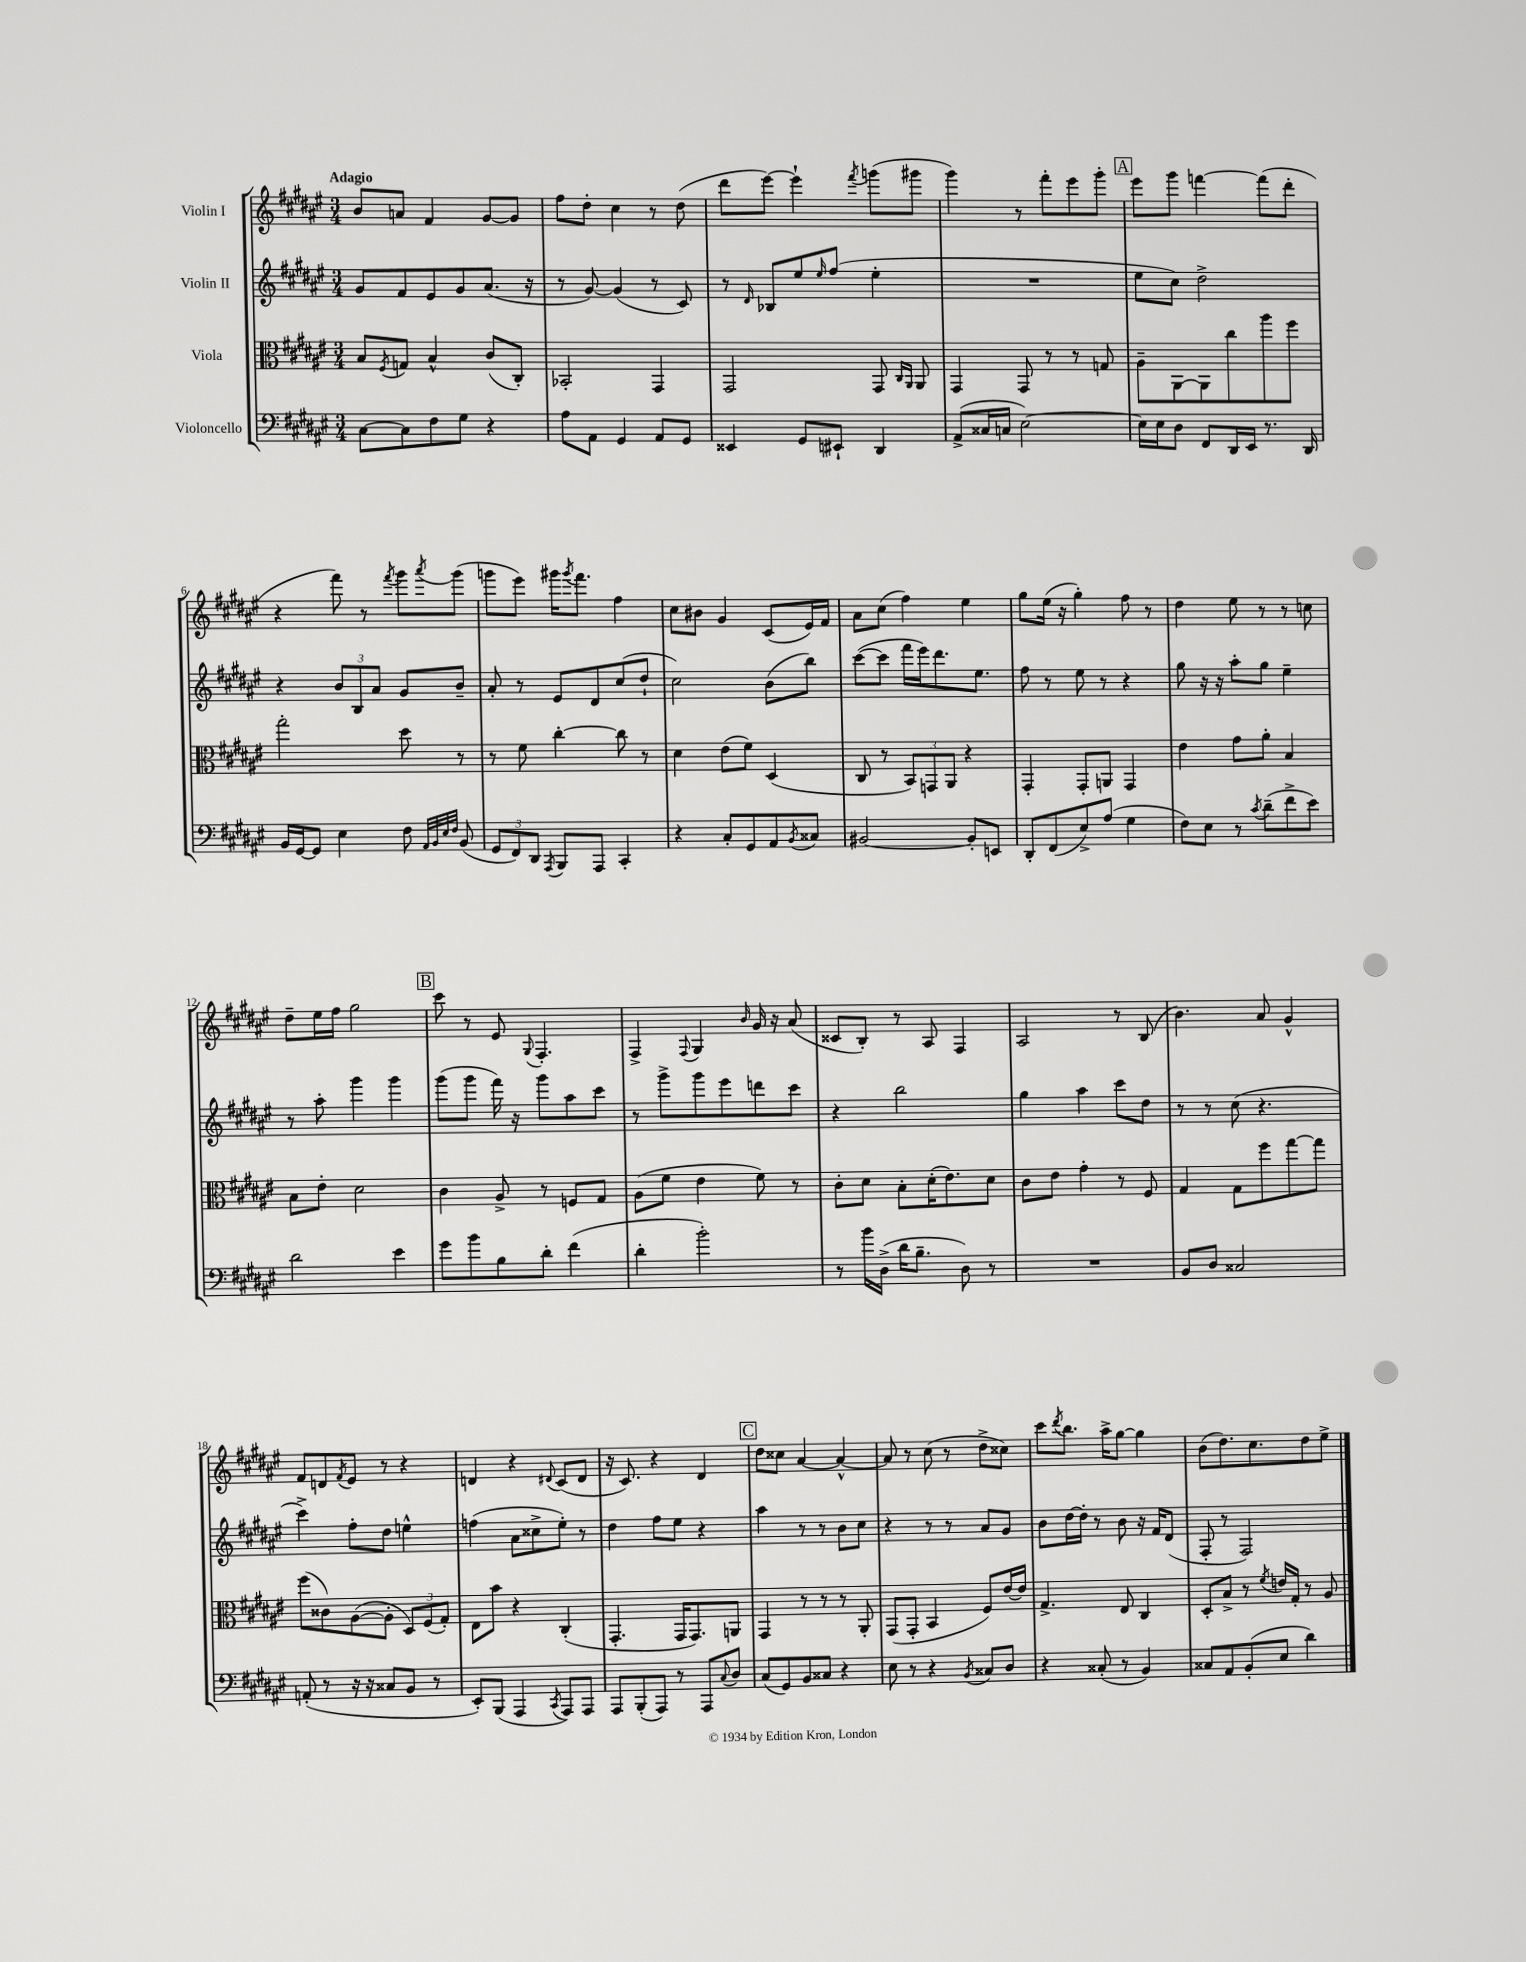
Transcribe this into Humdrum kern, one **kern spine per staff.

**kern	**kern	**kern	**kern
*part4	*part3	*part2	*part1
*staff4	*staff3	*staff2	*staff1
*I"Violoncello	*I"Viola	*I"Violin II	*I"Violin I
*clefF4	*clefC3	*clefG2	*clefG2
*k[f#c#g#d#a#e#]	*k[f#c#g#d#a#e#]	*k[f#c#g#d#a#e#]	*k[f#c#g#d#a#e#]
*M3/4	*M3/4	*M3/4	*M3/4
=1	=1	=1	=1
!	!	!	!LO:TX:a:B:t=Adagio
[8C#\L	8B/L	8g#/L	8b/L
.	8qF#/	.	.
8C#\]	8Gn/J	8f#/	8an/J
8F#\	4B^^/	8e#/	4f#/
8G#\J	.	8g#/	.
4r	(8c#/L	(8.a#/J	[8g#/L
.	8C#'/J)	.	8g#/J]
.	.	16r	.
=2	=2	=2	=2
8A#\L	2BB-X'/	8r	8ff#\L
8AA#\J	.	[8g#/)	8dd#'\J
4GG#/	.	(4g#/]	4cc#\
8AA#/L	4GG#/	8r	8r
8GG#/J	.	8c#/)	(8dd#\
=3	=3	=3	=3
4EE##X/	2GG#/	8r	8ddd#\L
.	.	16qqd#/	.
.	.	8B-X/L	[8eee#\J)
8GG#/L	.	8ee#/	4eee#`\]
.	.	16qqee#/	.
8EE#X`/J	.	(8ff#/J	.
.	.	.	8qfff#/
4DD#/	8GG#/	4ee#'\	(8gggn\L
.	16qqC#/LL	.	.
.	16qqAA#/JJ	.	.
.	8AA#/	.	8ggg#X\J
=4	=4	=4	=4
(8AA#^/L	4GG#/	2.r	4ggg#\)
16C##X/L	.	.	.
16Cn/JJ	.	.	.
[2E#\)	8GG#/	.	8r
.	8r	.	8fff#'\L
.	8r	.	8eee#\
.	8Gn/	.	8ggg#'\J
!!LO:REH:place=s1:t=A
=5	=5	=5	=5
16E#\LL]	8A#~\L	8ee#\L	8eee#\L
16E#\J	.	.	.
8D#\J	[8AA#\	8cc#\J)	8ggg#\J
8FF#/L	8AA#\]	2dd#^\	[4fffn\
16DD#/L	8cc#\	.	.
16EE#/JJ	.	.	.
8.r	8aa#\	.	(8fff\L]
.	8ff#\J	.	8ddd#'\J
16DD#/	.	.	.
!!LO:LB:g=z
=6	=6	=6	=6
16BB/LL	2gg#'\	4r	4r
[16GG#/J	.	.	.
8GG#/J]	.	.	.
4E#\	.	12b/L	8fff#\)
.	.	12B/	.
.	.	.	8r
.	.	12a#/J	.
.	.	.	8qfff#/
8F#\	8dd#\	8g#/L	8ggg#\L
32qqAA#/LLL	.	.	.
32qqBB/	.	.	.
32qqE#/	.	.	.
32qqF#/JJJ	.	.	8qaaa#/
(8BB/	8r	8b~/J	(8ggg#\J
=7	=7	=7	=7
12GG#/L	8r	8a#'/	8gggn\L
12FF#/)	.	.	.
.	8f#\	8r	8eee#\J)
12DD#/J	.	.	.
8qAAA#/	.	.	.
8BBB/L	[4cc#'\	8e#/L	16ggg#X\KL
.	.	.	8qggg#/
.	.	.	8.fff#\J
8AAA#/J	.	8d#/	.
4CC#'/	8cc#\]	(8cc#/	4ff#\
.	8r	8dd#`/J	.
=8	=8	=8	=8
4r	4d#\	2cc#\)	8cc#\L
.	.	.	8b#X\J
8C#'/L	(8e#\L	.	4g#/
8GG#/	8f#\J)	.	.
8AA#/	(4D#/	(8b\L	(8c#/L
8qBB/	.	.	.
8C##X/J	.	8bb\J)	16e#/L)
.	.	.	16f#/JJ
=9	=9	=9	=9
[2BB#X/	8C#/	([8ccc#\L	8a#\L
.	8r	8ccc#\J]	(8cc#\J
.	12BB/L)	16fff#\LL	4ff#\)
.	.	16eee#\J)	.
.	12GGn/	.	.
.	.	8.ddd#\	.
.	12AA#/J	.	.
8BB#'/L]	4r	.	4ee#\
.	.	8.ee#\J	.
8EEn/J	.	.	.
=10	=10	=10	=10
8DD#'/L	4GG#'/	8ff#\	8gg#\L
(8FF#/	.	8r	(16ee#\Jk
.	.	.	16r
8E#^/)	8GG#'/L	8ee#\	4gg#'\)
(8A#/J	8AAn/J	8r	.
4G#\	4GG#/	4r	8ff#\
.	.	.	8r
=11	=11	=11	=11
8F#\L)	4e#\	8gg#\	4dd#\
8E#\J	.	16r	.
.	.	16r	.
8r	8g#\L	8aa#'\L	8ee#\
8qc#/	.	.	.
(8d#~\L	8a#'\J	8gg#\J	8r
8f#^\	4B/	4ee#~\	8r
8e#\J)	.	.	8ccn\
!!LO:LB:g=z
=12	=12	=12	=12
2d#\	8B\L	8r	8dd#~\L
.	8e#'\J	8aa#'\	16ee#\L
.	.	.	16ff#\JJ
.	2d#\	4ggg#\	2gg#\
4e#\	.	4ggg#\	.
!!LO:REH:place=s1:t=B
=13	=13	=13	=13
8g#\L	4c#\	(8ggg#\L	8ccc#\
8b\	.	8ggg#\J	8r
8B\	8A#^/	16fff#\)	8e#/
.	.	16r	.
.	.	.	8qqG#/
8d#'\J	8r	8ggg#\L	4.F#'/
(4f#\	8Fn/L	8aa#\	.
.	8G#/J	8ccc#\J	.
=14	=14	=14	=14
4d#'\	(8A#\L	8r	4F#^/
.	8f#\J	8ggg#^\L	.
.	.	.	8qqF#/
2b'\)	4e#\	8ggg#\	4G#/
.	.	8eee#\	.
.	.	.	16qqb/
.	8f#\)	8dddn\	16g#/
.	.	.	16r
.	8r	8ccc#\J	(8a#/
=15	=15	=15	=15
8r	8c#'\L	4r	8c##X/L
16b\LL	8d#\J	.	8B'/J)
(16D#^\JJ	.	.	.
16d#\KL	8B'\L	2bb\	8r
8.B~\J	.	.	.
.	(16d#'\K	.	8A#/
.	8.e#\)	.	.
8D#\)	.	.	4F#/
8r	8d#\J	.	.
=16	=16	=16	=16
2.r	8c#\L	4gg#\	2A#/
.	8e#\J	.	.
.	4g#'\	4aa#\	.
.	8r	8ccc#\L	8r
.	8F#/	8dd#\J	(8B/
=17	=17	=17	=17
8BB/L	4G#/	8r	4.b\)
8D#/J	.	8r	.
2C##X/	8G#\L	(8cc#\	.
.	8ff#\	4.r	8a#/
.	[8gg#\	.	4g#^^/
.	8gg#\J]	.	.
!!LO:LB:g=z
=18	=18	=18	=18
(8AAn'/	(8ff#\L	4ccc#^\)	8f#/L
8r	8c##X\)	.	8dn/
.	.	.	8qf#/
16r	([8A#\	8ff#'\L	8e#/J
16r	.	.	.
8C##X/L	8A#'\J]	8dd#\J	8r
8BB/J	12D#/L)	4een^^\	4r
.	(12F#/	.	.
8r	.	.	.
.	12G#'/J)	.	.
=19	=19	=19	=19
8EE#'/L)	8E#\L	(4ffn\	4dn/
(8BBB/J	8b\J	.	.
4AAA#/	4r	8a#\L	4r
.	.	8cc##X^\	.
8qCC#/	.	.	8qqd#X/
8AAA#/L)	(4C#'/	8ee#'\J)	(8c#/L
8AAA#/J	.	8r	8d#/J
=20	=20	=20	=20
8AAA#/L	4.GG#'/	4dd#\	16r
.	.	.	8.c#/)
(8BBB'/	.	.	.
8AAA#/J)	.	8ff#\L	4r
8r	16GG#/KL	8ee#\J	.
.	8.GG#/)	.	.
8AAA#/L	.	4r	4d#/
8qqC#/	.	.	.
8D#/J	8AAn/J	.	.
!!LO:REH:place=s1:t=C
=21	=21	=21	=21
(8C#/L	4GG#/	4aa#\	8dd#\L
8GG#/)	.	.	8cc##X\J
8BB/	8r	8r	[4a#/
8C##X/J	8r	8r	.
4r	8r	8b\L	4a#^^/_
.	8AA#'/	8cc#\J	.
=22	=22	=22	=22
8E#\	(8GG#/L	4r	8a#/]
8r	8GG#'/J	.	8r
4r	4BB/	8r	(8cc#\
.	.	8r	8r
8qBB/	.	.	.
8C##X/L	8F#/L)	8a#/L	8dd#^\L
8D#/J	[16e#/L	8g#/J	8cc##X\J)
.	16e#/JJ]	.	.
=23	=23	=23	=23
4r	4.G#^/	8b\L	8ccc#\L
.	.	.	8qddd#/
.	.	[16dd#\L	8.bb\J
.	.	16dd#'\JJ]	.
(8C##X'/	.	8r	.
.	.	.	16aa#^\KL
8r	8E#/	8b\	[8gg#\J
4BB/)	4C#/	16r	4gg#\]
.	.	16f#/KL	.
.	.	(8d#/J	.
=24	=24	=24	=24
8C##X/L	8D#'/L	8F#'/	(8b\L
8AA#/	8B^/J	8r	8.dd#\)
(8BB'/	8r	2F#/)	.
.	.	.	8.cc#\
.	8qf#/	.	.
8E#/J	16en/LL	.	.
.	16G#'/JJ	.	.
4d#\)	8r	.	8dd#\
.	8A#/	.	8ee#^\J
==	==	==	==
*-	*-	*-	*-
